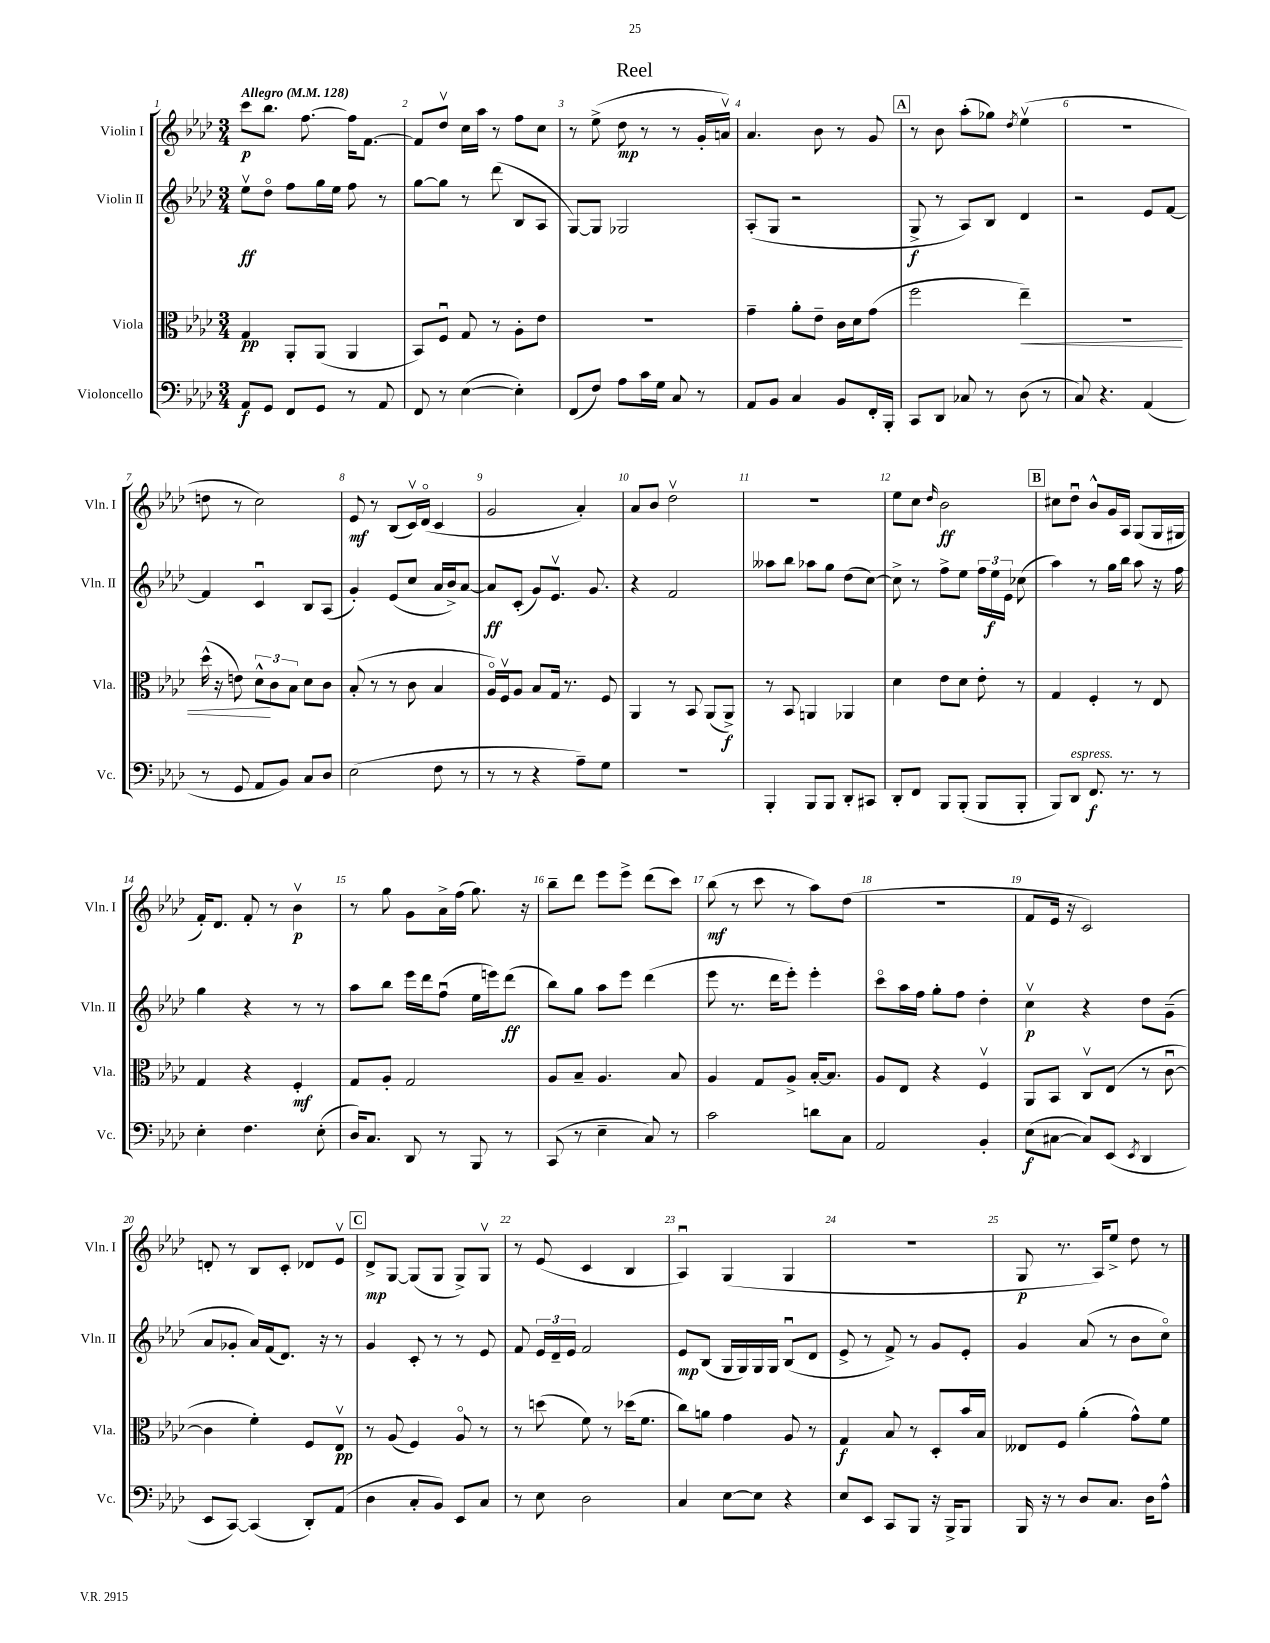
\header { title = "Reel" }
<<
\new StaffGroup <<
\new Staff = "s0" \with { instrumentName = "Violin I" shortInstrumentName = "Vln. I" } {
    \clef treble \key aes \major \numericTimeSignature \time 3/4 \tempo "Allegro" 4 = 128
    \autoBeamOff c'''8[\p bes''8.] f''8.~ f''16[ f'8.]~ |
    f'8[ des''8]\upbow c''16[ aes''16] r8 f''8[ c''8] |
    r8 ees''8->( des''8\mp r8 r8 g'16[-. a'16]\upbow) |
    aes'4. bes'8 r8 g'8 |
    \mark \markup { \box "A" } r8 bes'8 aes''8[-.( ges''8]) \acciaccatura { des''8 } ees''4\upbow( |
    R2. |
    d''8 r8 c''2) |
    ees'8\mf r8 bes8[( c'16\upbow) des'16]\flageolet( c'4 |
    g'2 aes'4-.) |
    aes'8[ bes'8] des''2\upbow |
    R2. |
    ees''8[ c''8] \grace { des''16 } bes'2\ff |
    \mark \markup { \box "B" } cis''8[ des''8]\downbow bes'8[-^ g'16 aes16] g8[( g16 gis16] |
    f'16[-.) des'8.] f'8-. r8 bes'4\upbow\p |
    r8 g''8 g'8[ aes'16-> f''16]( g''8.) r16 |
    bes''8[-- des'''8] ees'''8[ ees'''8]-> des'''8[( c'''8]) |
    bes''8\mf( r8 c'''8 r8 aes''8[) des''8]( |
    R2. |
    f'8[ ees'16] r16 c'2) |
    d'8-. r8 bes8[ c'8]-. des'8[ ees'8]\upbow |
    \mark \markup { \box "C" } des'8[->\mp g8]~ g8[( g8] g8[->) g8]\upbow |
    r8 ees'8( c'4 bes4 |
    aes4\downbow) g4( g4 |
    R2. |
    g8\p r8. aes16[) ees''8]-> des''8 r8 \bar "|." |
}
\new Staff = "s1" \with { instrumentName = "Violin II" shortInstrumentName = "Vln. II" } {
    \clef treble \key aes \major \numericTimeSignature \time 3/4
    \autoBeamOff ees''8[\upbow\ff des''8]\flageolet f''8[ g''16 ees''16] f''8 r8 |
    g''8[~ g''8] r8 des'''8( bes8[ aes8] |
    g8[~) g8] ges2 |
    aes8[-.( g8] r2 |
    \mark \markup { \box "A" } g8->\f r8 aes8[) bes8] des'4 |
    r2 ees'8[ f'8]~ |
    f'4 c'4\downbow bes8[ aes8]( |
    g'4-.) ees'8[( c''8] aes'16[ bes'16->) aes'8]~ |
    aes'8[\ff c'8]-.( g'8[) ees'8.]\upbow g'8. |
    r4 f'2 |
    aeses''8[ bes''8] aes''8[ g''8] des''8[( c''8]~) |
    c''8-> r8 f''8[-> ees''8] \tuplet 3/2 { f''16[ ees''16\f ees'16] } ces''8( |
    \mark \markup { \box "B" } aes''4) r8 g''16[ bes''16] aes''8 r16 f''16 |
    g''4 r4 r8 r8 |
    aes''8[ bes''8] ees'''16[ des'''16 f''8]\downbow( ees''16[ e'''16) des'''8]\ff( |
    bes''8[) g''8] aes''8[ ees'''8] des'''4( |
    ees'''8 r8. des'''16[ ees'''8]-.) ees'''4-. |
    c'''8[\flageolet aes''16 f''16] g''8[-. f''8] des''4-. |
    c''4\upbow\p r4 des''8[ g'8]--( |
    aes'8[ ges'8]-. aes'16[) f'16( des'8.]) r16 r8 |
    \mark \markup { \box "C" } g'4 c'8-. r8 r8 ees'8 |
    f'8 \tuplet 3/2 { ees'16[ des'16-- ees'16] } f'2 |
    ees'8[\mp bes8]( g16[ g16) g16 g16] bes8[\downbow( des'8] |
    ees'8-> r8 f'8->) r8 g'8[ ees'8]-. |
    g'4 aes'8( r8 bes'8[ c''8]\flageolet) \bar "|." |
}
\new Staff = "s2" \with { instrumentName = "Viola" shortInstrumentName = "Vla." } {
    \clef alto \key aes \major \numericTimeSignature \time 3/4
    \autoBeamOff g4\pp aes,8[-. aes,8]( aes,4 |
    bes,8[) f8]\downbow g8 r8 aes8[-. ees'8] |
    R2. |
    g'4-- aes'8[-. ees'8]-- c'16[ des'16 g'8]( |
    \mark \markup { \box "A" } f''2 ees''4--\<) |
    R2. |
    des''16-^( r16 e'8) \tuplet 3/2 { des'8[-^\! c'8 bes8] } des'8[ c'8] |
    bes8-.( r8 r8 c'8 bes4 |
    aes16[\flageolet) f16\upbow aes8] bes8[ g16] r8. f8 |
    aes,4 r8 bes,8 aes,8[( aes,8]->\f) |
    r8 bes,8 a,4 aes,4 |
    des'4 ees'8[ des'8] ees'8-. r8 |
    \mark \markup { \box "B" } g4 f4-. r8 ees8 |
    g4 r4 f4-.\mf |
    g8[ aes8]-. g2 |
    aes8[ bes8]-- aes4. bes8 |
    aes4 g8[ aes8]-> bes16[~-. bes8.] |
    aes8[ ees8] r4 f4\upbow |
    aes,8[ bes,8] c8[\upbow ees8]( r8 c'8~\downbow |
    c'4 f'4-.) f8[ ees8]\upbow\pp |
    \mark \markup { \box "C" } r8 aes8( f4) aes8\flageolet r8 |
    r8 d''8( f'8) r8 des''16[( f'8.] |
    c''8[) a'8] g'4 aes8 r8 |
    g4\f bes8 r8 des8[-. bes'16 bes16] |
    eeses8[ f8] aes'4-.( g'8[-^) f'8] \bar "|." |
}
\new Staff = "s3" \with { instrumentName = "Violoncello" shortInstrumentName = "Vc." } {
    \clef bass \key aes \major \numericTimeSignature \time 3/4
    \autoBeamOff aes,8[\f g,8] f,8[ g,8] r8 aes,8 |
    f,8 r8 ees4~( ees4-.) |
    f,8[( f8]) aes8[ c'16 g16] c8 r8 |
    aes,8[ bes,8] c4 bes,8[ f,16-. bes,,16]-. |
    \mark \markup { \box "A" } c,8[ des,8] ces8 r8 des8( r8 |
    c8) r4. aes,4( |
    r8 g,8 aes,8[ bes,8]) c8[ des8] |
    ees2( f8 r8 |
    r8 r8 r4 aes8[--) g8] |
    R2. |
    bes,,4-. bes,,8[ bes,,8] des,8[-. cis,8] |
    des,8[-. f,8] bes,,8[ bes,,8]-.( bes,,8[ bes,,8]-. |
    \mark \markup { \box "B" } bes,,8[) des,8]^\markup { \italic "espress." } f,8.\f r8. r8 |
    ees4-. f4. ees8-.( |
    des16[) c8.] des,8 r8 bes,,8 r8 |
    c,8( r8 ees4-- c8) r8 |
    c'2 d'8[ c8] |
    aes,2 bes,4-. |
    ees8[\f( cis8]~ cis8[) ees,8]( \acciaccatura { ees,8 } des,4 |
    ees,8[ c,8]~) c,4( des,8[-.) aes,8]( |
    \mark \markup { \box "C" } des4 c8[-. bes,8]) ees,8[ c8] |
    r8 ees8 des2 |
    c4 ees8[~ ees8] r4 |
    ees8[ ees,8] c,8[ bes,,8] r16 bes,,16[-> bes,,8] |
    bes,,16 r16 r8 des8[ c8.] des16[ aes8]-^ \bar "|." |
}
>>
>>
\layout { \context { \Score \override BarNumber.break-visibility = ##(#f #t #t) barNumberVisibility = #all-bar-numbers-visible } }
